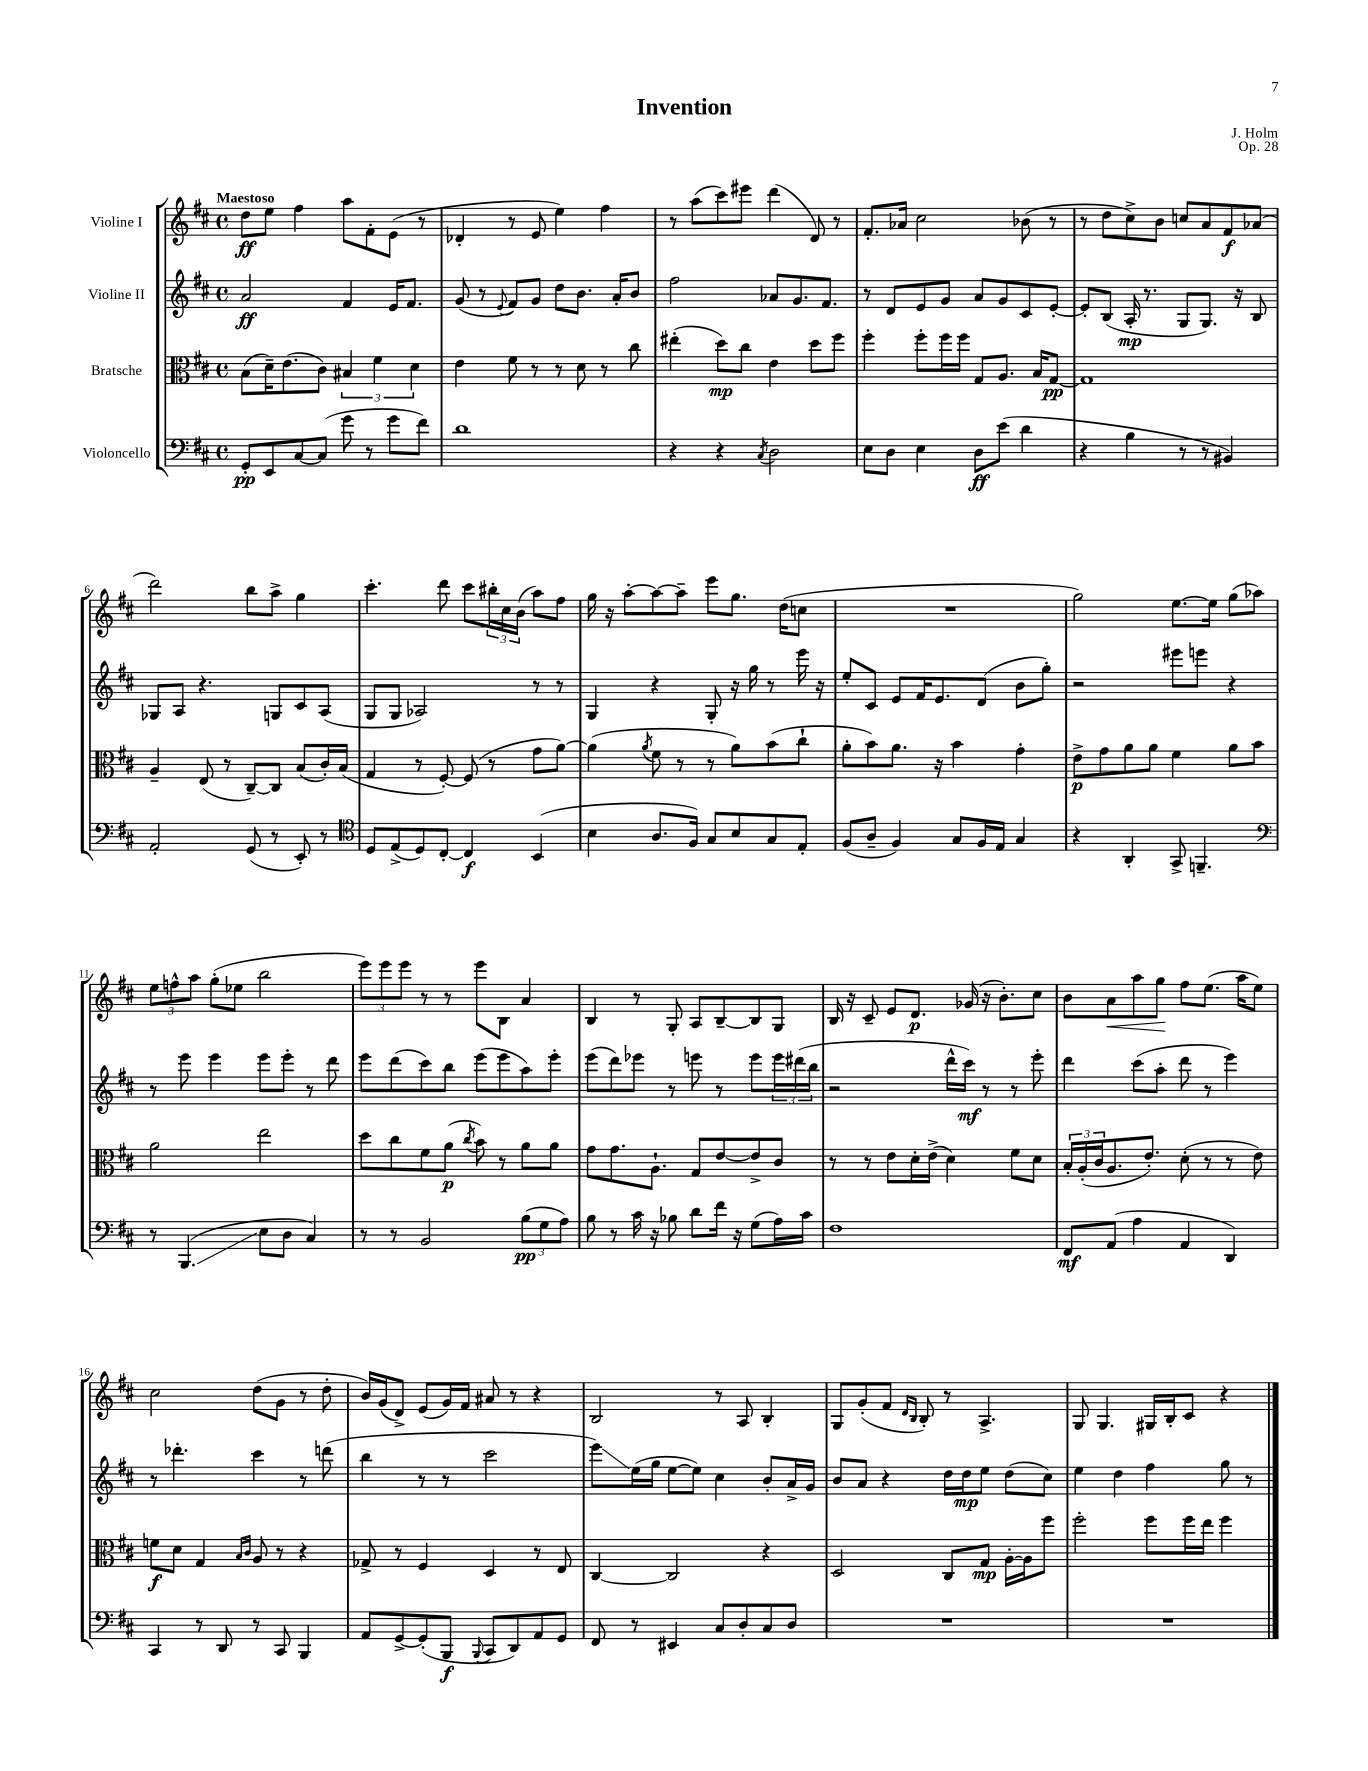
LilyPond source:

\header { title = "Invention" composer = "J. Holm" opus = "Op. 28" }
<<
\new StaffGroup <<
\new Staff = "s0" \with { instrumentName = "Violine I" } {
    \clef treble \key d \major \defaultTimeSignature \time 4/4 \tempo "Maestoso"
    d''8\ff e''8 fis''4 a''8 fis'8-. e'8( r8 |
    des'4-. r8 e'8 e''4) fis''4 |
    r8 a''8( cis'''8) eis'''8 d'''4( d'8) r8 |
    fis'8.-. aes'16 cis''2 bes'8( r8 |
    r8 d''8 cis''8->) b'8 c''8 a'8 fis'8\f aes'8( |
    d'''2) b''8 a''8-> g''4 |
    cis'''4.-. d'''8 cis'''8 \tuplet 3/2 { bis''16-. cis''16 b'16( } a''8) fis''8 |
    g''16 r16 a''8~-. a''8~ a''8-- e'''8 g''8. d''16( c''8 |
    R1 |
    g''2) e''8.~ e''16 g''8( aes''8) |
    \tuplet 3/2 { e''8 f''8-^ a''8 } g''8-.( ees''8 b''2 |
    \tuplet 3/2 { e'''8) e'''8 e'''8 } r8 r8 e'''8 b8 a'4 |
    b4 r8 g8-. a8 b8~-- b8 g8 |
    b16 r16 cis'8-- e'8 d'8.\p ges'16( r16 b'8.-.) cis''8 |
    b'8 a'8\< a''8 g''8\! fis''8 e''8.( a''16 e''8) |
    cis''2 d''8( g'8 r8 d''8-. |
    b'16) g'16( d'8->) e'8( g'16) fis'16 ais'8 r8 r4 |
    b2 r8 a8 b4-. |
    g8 g'8-.( fis'8 \grace { d'16 b16 } b8-.) r8 a4.-> |
    g8 g4. gis16 b16-. cis'8 r4 \bar "|." |
}
\new Staff = "s1" \with { instrumentName = "Violine II" } {
    \clef treble \key d \major \defaultTimeSignature \time 4/4
    a'2\ff fis'4 e'16 fis'8. |
    g'8( r8 \appoggiatura { e'8 } fis'8) g'8 d''8 b'8. a'16-. b'8 |
    fis''2 aes'8 g'8. fis'8. |
    r8 d'8 e'8 g'8 a'8 g'8 cis'8 e'8~-. |
    e'8-. b8( a16-.\mp r8. g8 g8.) r16 b8 |
    ges8 a8 r4. g8 cis'8 a8( |
    g8 g8 aes2) r8 r8 |
    g4 r4 g8-. r16 g''16 r8 e'''16 r16 |
    e''8-. cis'8 e'8 fis'16 e'8. d'8( b'8 g''8-.) |
    r2 eis'''8 e'''8 r4 |
    r8 e'''8 e'''4 e'''8 e'''8-. r8 d'''8 |
    e'''8 d'''8( cis'''8) b''8 e'''8( e'''8 a''8) e'''8-. |
    e'''8( d'''8) ees'''8 r8 e'''8 r8 e'''8 \tuplet 3/2 { e'''16 dis'''16( b''16 } |
    r2 d'''16-^ cis'''16\mf) r8 r8 e'''8-. |
    d'''4 cis'''8( a''8-. d'''8 r8 e'''4) |
    r8 des'''4.-. cis'''4 r8 d'''8( |
    b''4 r8 r8 cis'''2 |
    e'''8\glissando) e''16( g''16 e''8~ e''8) cis''4 b'8-. a'16-> g'16 |
    b'8 a'8 r4 d''16 d''16\mp e''8 d''8( cis''8) |
    e''4 d''4 fis''4 g''8 r8 \bar "|." |
}
\new Staff = "s2" \with { instrumentName = "Bratsche" } {
    \clef alto \key d \major \defaultTimeSignature \time 4/4
    b8( d'16--) e'8.( cis'8) \tuplet 3/2 { bis4 fis'4 d'4 } |
    e'4 fis'8 r8 r8 d'8 r8 cis''8 |
    eis''4-.( d''8\mp) cis''8 e'4 d''8 fis''8 |
    fis''4-. fis''8-. fis''16 fis''16 g8 a8. b16 g8~\pp |
    g1 |
    a4-- e8( r8 cis8~--) cis8 b8( cis'16-.) b16( |
    g4 r8 fis8~-.) fis8( r8 g'8 a'8~) |
    a'4( \acciaccatura { a'8 } fis'8 r8 r8 a'8) b'8( cis''8-! |
    a'8-. b'8) a'8. r16 b'4 g'4-. |
    e'8->\p g'8 a'8 a'8 fis'4 a'8 b'8 |
    a'2 e''2 |
    d''8 cis''8 fis'8 a'8\p( \acciaccatura { cis''8 } b'8) r8 a'8 a'8 |
    g'8 g'8. a8.-! g8 e'8~ e'8-> cis'8 |
    r8 r8 e'8 d'16-. e'16->( d'4) fis'8 d'8 |
    \tuplet 3/2 { b16-. a16-.( cis'16 } a8. e'8.-.) d'8-.( r8 r8 e'8) |
    f'8\f d'8 g4 \grace { b16 cis'16 } a8 r8 r4 |
    ges8-> r8 fis4 d4 r8 e8 |
    cis4~ cis2 r4 |
    d2 cis8 g8\mp a16~-. a16 fis''8 |
    fis''2-. fis''8 fis''16 e''16 fis''4 \bar "|." |
}
\new Staff = "s3" \with { instrumentName = "Violoncello" } {
    \clef bass \key d \major \defaultTimeSignature \time 4/4
    g,8-.\pp e,8 cis8~ cis8( g'8 r8 g'8 fis'8) |
    d'1 |
    r4 r4 \acciaccatura { cis8 } d2 |
    e8 d8 e4 d8\ff e'8( d'4 |
    r4 b4 r8 r8 bis,4) |
    a,2-. g,8( r8 e,8-.) r8 |
    \clef tenor d8 e8->( d8) cis8~-. cis4\f b,4( |
    b4 a8. fis16) g8 b8 g8 e8-. |
    fis8( a8-- fis4) g8 fis16 e16 g4 |
    r4 a,4-. g,8-> f,4.-- |
    \clef bass r8 b,,4.\glissando( e8 d8 cis4) |
    r8 r8 b,2 \tuplet 3/2 { b8\pp( g8 a8) } |
    b8 r8 cis'16 r16 bes8 d'8 fis'16 r16 g8( a16) cis'16 |
    fis1 |
    fis,8\mf a,8( a4 a,4 d,4) |
    cis,4 r8 d,8 r8 cis,8 b,,4 |
    a,8 g,8~-> g,8-.( b,,8\f \appoggiatura { b,,8 } cis,8 d,8) a,8 g,8 |
    fis,8 r8 eis,4 cis8 d8-. cis8 d8 |
    R1 |
    R1 \bar "|." |
}
>>
>>
